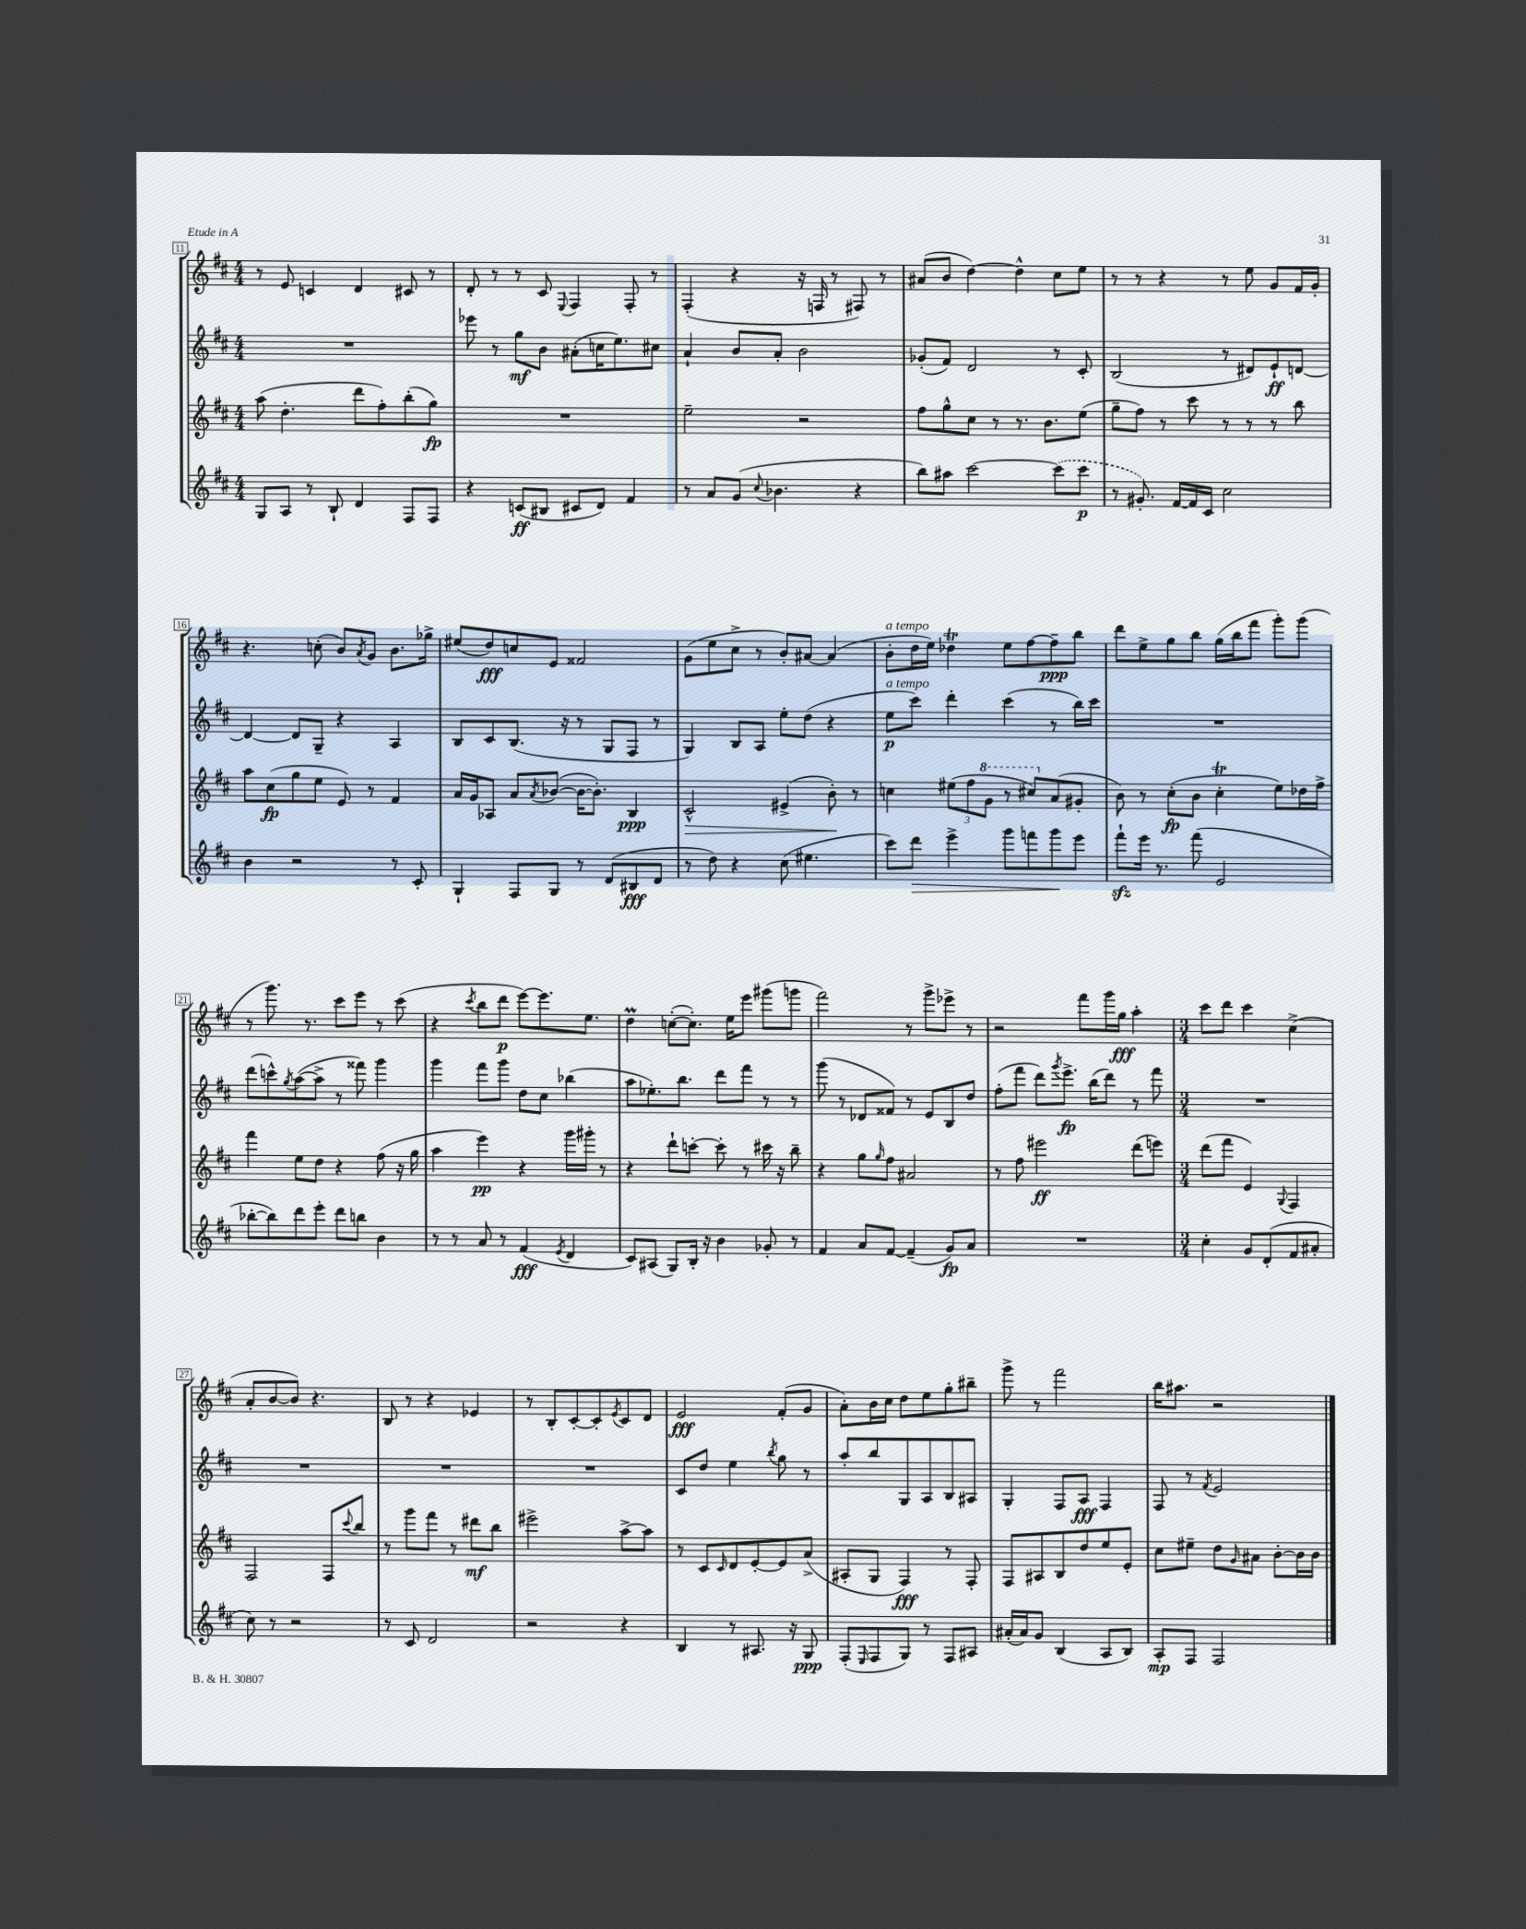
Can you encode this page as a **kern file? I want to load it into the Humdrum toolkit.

**kern	**dynam	**kern	**dynam	**kern	**dynam	**kern	**dynam
*part4	*part4	*part3	*part3	*part2	*part2	*part1	*part1
*staff4	*staff4	*staff3	*staff3	*staff2	*staff2	*staff1	*staff1
*clefG2	*	*clefG2	*	*clefG2	*	*clefG2	*
*k[f#c#]	*	*k[f#c#]	*	*k[f#c#]	*	*k[f#c#]	*
*M4/4	*	*M4/4	*	*M4/4	*	*M4/4	*
=11	=11	=11	=11	=11	=11	=11	=11
8G/L	.	(8aa\	.	1r	.	8r	.
8A/J	.	4.dd'\	.	.	.	8e/	.
8r	.	.	.	.	.	4cn/	.
8B`/	.	.	.	.	.	.	.
4d/	.	8ddd\L	.	.	.	4d/	.
.	.	8ff#'\)	.	.	.	.	.
8F#/L	.	(8bb'\	.	.	.	8c#X/	.
8F#/J	.	8gg\J)	fp	.	.	8r	.
=12	=12	=12	=12	=12	=12	=12	=12
4r	.	1r	.	8eee-X\	.	8d'/	.
.	.	.	.	8r	.	8r	.
(8cn/L	ff	.	.	8gg\L	mf	8r	.
8B#X/J	.	.	.	8b\J	.	8c#/	.
.	.	.	.	.	.	8qqE/	.
8c#X/L	.	.	.	(8a#X'\L	.	4F#/	.
8d/J)	.	.	.	16ccn\K	.	.	.
.	.	.	.	8.ee\)	.	.	.
4f#/	.	.	.	.	.	8F#'/	.
.	.	.	.	8cc#X\J	.	8r	.
=13	=13	=13	=13	=13	=13	=13	=13
8r	.	2ee~\	.	4a`/	.	(4F#'/	.
8a/L	.	.	.	.	.	.	.
(8g/J	.	.	.	8b/L	.	4r	.
8qqcc#/	.	.	.	.	.	.	.
4.b-X\	.	.	.	8a'/J	.	.	.
.	.	2r	.	2b\	.	16r	.
.	.	.	.	.	.	16Fn/	.
.	.	.	.	.	.	8r	.
4r	.	.	.	.	.	8F#X/)	.
.	.	.	.	.	.	8r	.
=14	=14	=14	=14	=14	=14	=14	=14
8bb\L)	.	8ff#\L	.	(8g-X'/L	.	(8a#X/L	.
8aa#X\J	.	8gg^^\	.	8f#/J)	.	8b/J	.
[2ccc#\	.	8cc#\J	.	2d/	.	[4dd\)	.
.	.	8r	.	.	.	.	.
.	.	8.r	.	.	.	4dd^^\]	.
.	.	8.b\L	.	.	.	.	.
(8ccc#\L]	.	.	.	8r	.	8cc#\L	.
8ccc#\J	p	(8ee\J	.	8c#'/	.	8ee\J	.
=15	=15	=15	=15	=15	=15	=15	=15
8r	.	8gg~\L	.	(2B/	.	8r	.
8.g#X'/)	.	8ff#\J)	.	.	.	8r	.
.	.	8r	.	.	.	4r	.
[16f#/LL	.	.	.	.	.	.	.
16f#/]	.	8ccc#\	.	.	.	.	.
16c#/JJ	.	.	.	.	.	.	.
2cc#\	.	8r	.	8r	.	8r	.
.	.	8r	.	8d#X/L)	.	8ee\	.
.	.	8r	.	8e`/	ff	8g/L	.
.	.	8bb\	.	[8dn/J	.	16f#/L	.
.	.	.	.	.	.	16g'/JJ	.
!!LO:LB:g=z
=16	=16	=16	=16	=16	=16	=16	=16
4b\	.	8aa\L	.	4d/_	.	4.r	.
.	.	(8cc#\	fp	.	.	.	.
2r	.	8gg\	.	8d/L]	.	.	.
.	.	8ee\J	.	8G~/J	.	(8ccn'\	.
.	.	8e/)	.	4r	.	8b/L)	.
.	.	.	.	.	.	8qa/	.
.	.	8r	.	.	.	8g/J	.
8r	.	4f#/	.	4A/	.	8.b\L	.
8c#'/	.	.	.	.	.	.	.
.	.	.	.	.	.	16gg-X^\Jk	.
=17	=17	=17	=17	=17	=17	=17	=17
4G`/	.	16a/LL	.	8B/L	.	(8ee#X/L	.
.	.	16g/J	.	.	.	.	.
.	.	8A-X/J	.	8c#/	.	8dd/)	fff
8F#/L	.	8a/L	.	(8.B/J	.	8ccn/	.
.	.	8qa/	.	.	.	.	.
8G/J	.	([8b-X/J	.	.	.	8e/J	.
.	.	.	.	16r	.	.	.
8r	.	16b-\KL_	.	8r	.	2f##X/	.
.	.	8.b-'\J])	.	.	.	.	.
(8d/L	.	.	.	8G/L	.	.	.
8B#X/	fff	4B/	ppp	8F#/J	.	.	.
8d/J	.	.	.	8r	.	.	.
=18	=18	=18	=18	=18	=18	=18	=18
!	!	!	!LO:HP:b	!	!	!	!
8r	.	2c#^^/	>	4G/)	.	(8g\L	.
8dd\)	.	.	.	.	.	8ee\	.
4r	.	.	.	8B/L	.	8cc#^\J	.
.	.	.	.	8A/J	.	8r	.
(8cc#\	.	(4e#X^/	.	8ee'\L	.	8b'/L)	.
4.ee#X\	.	.	.	(8dd\J	.	[8a#X/J	.
.	.	8b'\)	.	4r	.	(4a#/]	.
.	.	8r	]	.	.	.	.
=19	=19	=19	=19	=19	=19	=19	=19
!	!	!	!	!	!	!LO:TX:a:i:t=a tempo	!
!	!	!	!	!LO:TX:a:i:t=a tempo	!	!	!
8ccc#\L)	.	4ccn\	.	8ee\L	p	8b'\L	.
!	!LO:HP:b	!	!	!	!	!	!
8ddd\J	>	.	.	8ccc#\J)	.	16dd\L	.
.	.	.	.	.	.	16ee\JJ)	.
4eee^\	.	(12ee#X\L	.	4ddd'\	.	4dd-XT\	.
.	.	12ff#\	.	.	.	.	.
*	*	*8va	*	*	*	*	*
.	.	12gg\J	.	.	.	.	.
8ggg\L	.	8r	.	(4ccc#\	.	8ee\L	.
8fffn\	.	8ccc#X/L)	.	.	.	[8ff#\	.
*	*	*X8va	*	*	*	*	*
8ggg\	.	(8a/	.	8r	.	8ff#~\]	ppp
8eee\J	]	8g#X'/J	.	16bb\LL)	.	8bb\J	.
.	.	.	.	16ccc#\JJ	.	.	.
=20	=20	=20	=20	=20	=20	=20	=20
8fff#zz`\L	.	8b\)	.	1r	.	8ddd\L	.
16eee\Jk	.	8r	.	.	.	8ee^\	.
8.r	.	.	.	.	.	.	.
.	.	(8cc#'\L	fp	.	.	8gg\	.
(8fff#\	.	8b\J	.	.	.	8bb\J	.
2e/	.	4cc#t'\	.	.	.	(16gg\LL	.
.	.	.	.	.	.	16bb\J	.
.	.	.	.	.	.	8fff#\J	.
.	.	8ee\L)	.	.	.	8ggg'\L)	.
.	.	16dd-X\L	.	.	.	(8ggg\J	.
.	.	16ff#^\JJ	.	.	.	.	.
!!LO:LB:g=z
=21	=21	=21	=21	=21	=21	=21	=21
[8bb-X'\L	.	4fff#\	.	(8ddd\L	.	8r	.
8bb-\])	.	.	.	8cccn^^\)	.	8.ggg\)	.
.	.	.	.	8qgg/	.	.	.
8ddd\	.	8ee\L	.	([8aa\	.	.	.
.	.	.	.	.	.	8.r	.
8eee'\J	.	8dd\J	.	8aa^\J]	.	.	.
8ddd\L	.	4r	.	8r	.	8ccc#\L	.
8bbn\J	.	.	.	8fff##X\)	.	8eee\J	.
4b\	.	(8ff#\	.	4ggg\	.	8r	.
.	.	16r	.	.	.	(8ccc#\	.
.	.	16gg\	.	.	.	.	.
=22	=22	=22	=22	=22	=22	=22	=22
8r	.	4aa\	.	4ggg\	.	4r	.
8r	.	.	.	.	.	.	.
.	.	.	.	.	.	8qccc#/	.
8a/	.	4eee\)	pp	8fff#\L	.	8bb\L	.
8r	.	.	.	8ggg\J	.	8ddd\J	p
(4f#/	fff	4r	.	8dd\L	.	[8eee\L)	.
.	.	.	.	8cc#\J	.	8.eee\]	.
8qe/	.	.	.	.	.	.	.
4d/	.	16ggg\LL	.	(4bb-X\	.	.	.
.	.	16ggg#X'\JJ	.	.	.	8.ee\J	.
.	.	8r	.	.	.	.	.
=23	=23	=23	=23	=23	=23	=23	=23
8c#/L)	.	4r	.	8aa\L	.	4ddM\	.
(8A#X/J	.	.	.	8.ee-X'\)	.	.	.
8G/L)	.	8ddd`\L	.	.	.	([8ccn'\L	.
.	.	.	.	8.bb\J	.	.	.
16B'/Jk	.	[8cccn'\J	.	.	.	8.cc'\J])	.
16r	.	.	.	.	.	.	.
4b\	.	8ccc'\]	.	8ddd\L	.	.	.
.	.	.	.	.	.	16ee\KL	.
.	.	8r	.	8fff#\J	.	8eee\J	.
8g-X'/	.	16ccc#X\	.	8r	.	(8ggg#X\L	.
.	.	16r	.	.	.	.	.
8r	.	8bb~\	.	8r	.	8gggn\J	.
=24	=24	=24	=24	=24	=24	=24	=24
4f#/	.	4r	.	(8ggg\	.	2fff#\)	.
.	.	.	.	8r	.	.	.
8a/L	.	8gg\L	.	8d-X/L	.	.	.
.	.	16qqgg/	.	.	.	.	.
[8f#/J	.	8ff#\J	.	8f##X/J)	.	.	.
(4f#~/]	.	2a#X/	.	8r	.	8r	.
.	.	.	.	8e/L	.	8ggg^\L	.
8g/L)	fp	.	.	8B/	.	8eee-X^\J	.
8a/J	.	.	.	8dd/J	.	8r	.
=25	=25	=25	=25	=25	=25	=25	=25
1r	.	8r	.	(8ff#'\L	.	2r	.
.	.	8ff#\	.	8fff#\J	.	.	.
.	.	2eee#X\	ff	8ddd\L)	.	.	.
.	.	.	.	8qggg/	.	.	.
.	.	.	.	8.eee^\J	fp	.	.
.	.	.	.	.	.	8fff#\L	.
.	.	.	.	(16bb\KL	.	.	.
.	.	.	.	8ddd\J)	.	16ggg\L	.
.	.	.	.	.	.	16gg\JJ	fff
.	.	(8ddd\L	.	8r	.	4aa'\	.
.	.	8eeen\J)	.	8fff#\	.	.	.
=26	=26	=26	=26	=26	=26	=26	=26
*M3/4	*	*M3/4	*	*M3/4	*	*M3/4	*
4cc#'\	.	(8ddd\L	.	2.r	.	8ccc#\L	.
.	.	8fff#\J	.	.	.	8ddd\J	.
8g/L	.	4e/)	.	.	.	4ccc#\	.
(8d'/	.	.	.	.	.	.	.
.	.	8qqG/	.	.	.	.	.
8f#/	.	4F#/	.	.	.	(4cc#^\	.
8a#X'/J	.	.	.	.	.	.	.
!!LO:LB:g=z
=27	=27	=27	=27	=27	=27	=27	=27
8cc#\)	.	2F#/	.	2.r	.	8a'/L	.
8r	.	.	.	.	.	[8b/	.
2r	.	.	.	.	.	8b/J])	.
.	.	.	.	.	.	4.r	.
.	.	8F#/L	.	.	.	.	.
.	.	8qqccc#/	.	.	.	.	.
.	.	8bb/J	.	.	.	.	.
=28	=28	=28	=28	=28	=28	=28	=28
8r	.	8r	.	2.r	.	8B/	.
8c#/	.	8ggg\L	.	.	.	8r	.
2d/	.	8fff#\J	.	.	.	4r	.
.	.	8r	.	.	.	.	.
.	.	8ddd#X\L	mf	.	.	4e-X/	.
.	.	8bb\J	.	.	.	.	.
=29	=29	=29	=29	=29	=29	=29	=29
2r	.	2eee#X^\	.	2.r	.	8r	.
.	.	.	.	.	.	8B'/L	.
.	.	.	.	.	.	[8c#'/	.
.	.	.	.	.	.	8c#'/]	.
.	.	.	.	.	.	8qe/	.
4r	.	[8aa^\L	.	.	.	8c#/	.
.	.	8aa\J]	.	.	.	8d/J	.
=30	=30	=30	=30	=30	=30	=30	=30
4B/	.	8r	.	8c#/L	.	2e/	fff
.	.	8c#/L	.	8dd/J	.	.	.
.	.	16qqc#/	.	.	.	.	.
8r	.	8d/	.	4ee\	.	.	.
8.A#X/	.	[8e'/	.	.	.	.	.
.	.	.	.	8qbb/	.	.	.
.	.	8e/]	.	8gg\	.	(8f#'/L	.
16r	.	.	.	.	.	.	.
8G/	ppp	(8a^/J	.	8r	.	8g/J	.
=31	=31	=31	=31	=31	=31	=31	=31
(8F#'/L	.	8A#X'/L	.	8aa'/L	.	8a'\L)	.
16qqE/	.	.	.	.	.	.	.
8F#/	.	8G/J	.	8bb/	.	16b\L	.
.	.	.	.	.	.	16cc#\JJ	.
8G/J)	.	4F#/)	fff	8G/	.	8dd\L	.
8r	.	.	.	8A/	.	8ee\	.
8F#/L	.	8r	.	8B/	.	8gg'\	.
8A#X/J	.	8F#'/	.	8A#X/J	.	8bb#X~\J	.
=32	=32	=32	=32	=32	=32	=32	=32
(16a#X'/LL	.	8F#/L	.	4G'/	.	8ggg^\	.
16a#/J)	.	.	.	.	.	.	.
8g/J	.	8A#X/	.	.	.	8r	.
(4B/	.	8B/	.	8F#/L	.	2fff#\	.
.	.	8dd/	.	8A/J	fff	.	.
8A/L	.	8ee/	.	4F#/	.	.	.
8B/J)	.	8e'/J	.	.	.	.	.
=33	=33	=33	=33	=33	=33	=33	=33
8A'/L	mp	8cc#\L	.	8F#/	.	16bb\KL	.
.	.	.	.	.	.	8.aa#X\J	.
8F#/J	.	8ee#X~\J	.	8r	.	.	.
.	.	.	.	8qf#/	.	.	.
2F#/	.	8dd\L	.	2e/	.	2r	.
.	.	16qqg/	.	.	.	.	.
.	.	8a#X\J	.	.	.	.	.
.	.	[8b'\L	.	.	.	.	.
.	.	16b\L]	.	.	.	.	.
.	.	16b\JJ	.	.	.	.	.
==	==	==	==	==	==	==	==
*-	*-	*-	*-	*-	*-	*-	*-
